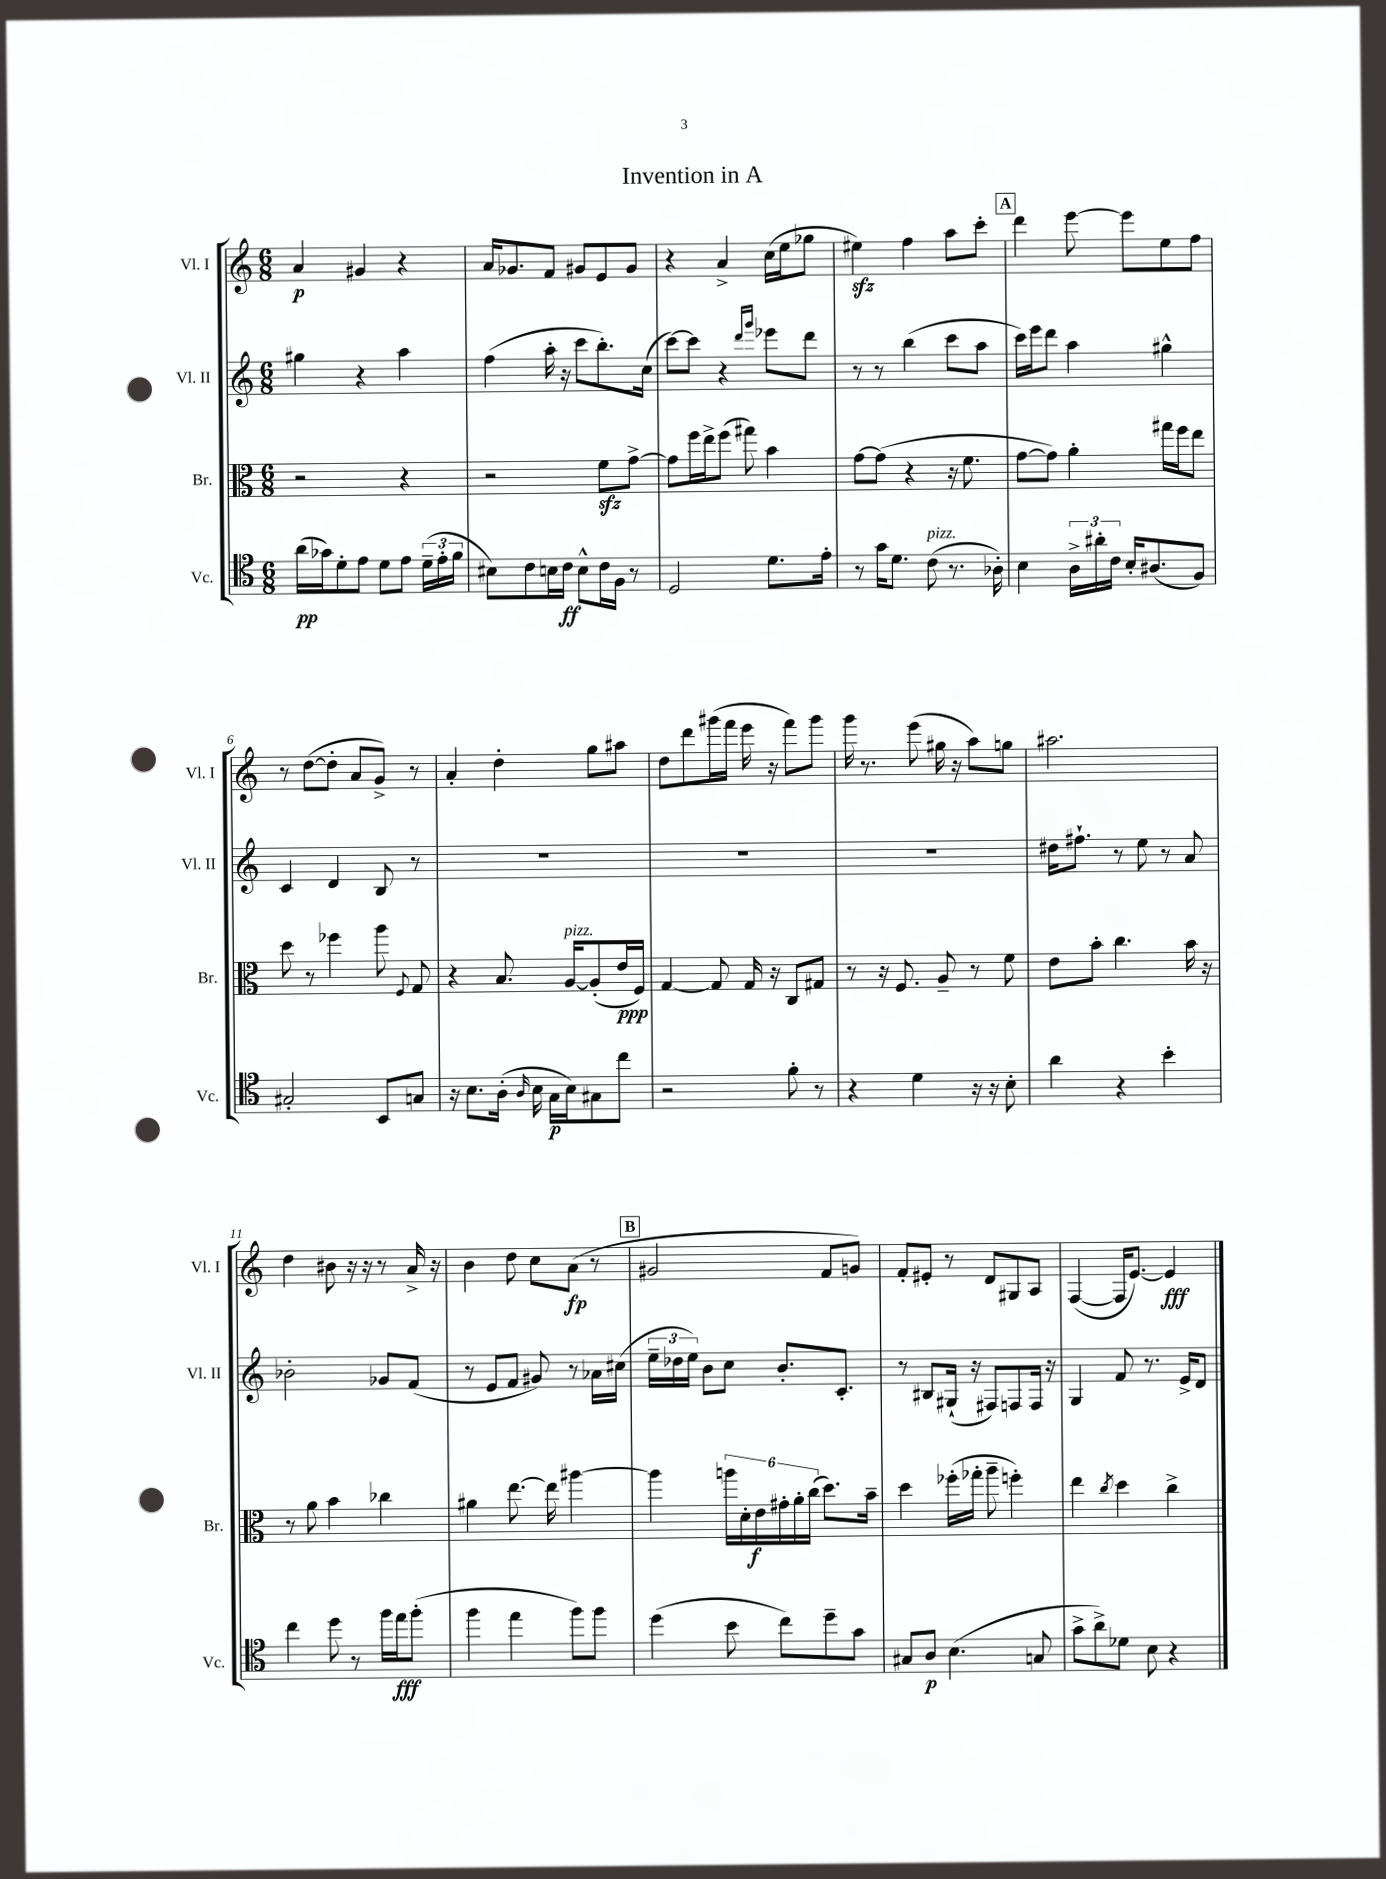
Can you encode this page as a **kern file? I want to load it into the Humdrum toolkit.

**kern	**dynam	**kern	**dynam	**kern	**kern	**dynam
*part4	*part4	*part3	*part3	*part2	*part1	*part1
*staff4	*staff4	*staff3	*staff3	*staff2	*staff1	*staff1
*I"Vc.	*	*I"Br.	*	*I"Vl. II	*I"Vl. I	*
*I'Vc.	*	*I'Br.	*	*I'Vl. II	*I'Vl. I	*
*clefC4	*	*clefC3	*	*clefG2	*clefG2	*
*k[]	*	*k[]	*	*k[]	*k[]	*
*M6/8	*	*M6/8	*	*M6/8	*M6/8	*
=1	=1	=1	=1	=1	=1	=1
(16a\LL	pp	2r	.	4gg#X\	4a/	p
16g-X\J)	.	.	.	.	.	.
8d'\	.	.	.	.	.	.
8e\J	.	.	.	4r	4g#X/	.
8d\L	.	.	.	.	.	.
8e\J	.	4r	.	4aa\	4r	.
(24d~\LL	.	.	.	.	.	.
24e'\	.	.	.	.	.	.
24f\JJ	.	.	.	.	.	.
=2	=2	=2	=2	=2	=2	=2
8B#X\L)	.	2r	.	(4ff\	16a/KL	.
.	.	.	.	.	8.g-X/	.
8c\	.	.	.	.	.	.
16Bn\L	.	.	.	16aa'\	8f/J	.
16c\JJ	ff	.	.	16r	.	.
8B^^\L	.	.	.	8ccc\L	8g#X/L	.
16c\L	.	8fzz\L	.	8.bb'\)	8e/	.
16F\JJ	.	.	.	.	.	.
8r	.	[8g^\J	.	.	8g#/J	.
.	.	.	.	(16cc\Jk	.	.
=3	=3	=3	=3	=3	=3	=3
2D/	.	8g\L]	.	[8ccc\L)	4r	.
.	.	16ff\L	.	8ccc\J]	.	.
.	.	16ee^\J	.	.	.	.
.	.	(8ff\J	.	4r	4a^/	.
.	.	8gg#X\)	.	.	.	.
.	.	.	.	16qqddd/LL	.	.
.	.	.	.	16qqggg/JJ	.	.
8.d\L	.	4b\	.	8eee-X\L	(16cc\LL	.
.	.	.	.	.	16ee\J	.
.	.	.	.	8ddd\J	8gg-X\J	.
16e'\Jk	.	.	.	.	.	.
=4	=4	=4	=4	=4	=4	=4
8r	.	[8g\L	.	8r	4ee#Xzz\)	.
16g\KL	.	(8g\J]	.	8r	.	.
8.d\J	.	.	.	.	.	.
.	.	4r	.	(4bb\	4ff\	.
!LO:TX:a:i:t=pizz.	!	!	!	!	!	!
(8c\	.	.	.	.	.	.
8.r	.	16r	.	8ccc\L	8aa\L	.
.	.	8.f\	.	.	.	.
.	.	.	.	8aa\J	8ccc'\J	.
16A-X'\)	.	.	.	.	.	.
!!LO:REH:place=s1:t=A
=5	=5	=5	=5	=5	=5	=5
4B\	.	[8g\L	.	16ccc\LL)	4ddd\	.
.	.	.	.	16eee\J	.	.
.	.	8g\J])	.	8ddd\J	.	.
24A^\LL	.	4a'\	.	4aa\	[8eee\	.
24a#X'\	.	.	.	.	.	.
24c\JJ	.	.	.	.	.	.
16B'/KL	.	.	.	.	8eee\L]	.
(8.A#X/	.	.	.	.	.	.
.	.	16gg#X\LL	.	4gg#X^^\	8ee\	.
.	.	16ff\J	.	.	.	.
8F/J)	.	8ee\J	.	.	8ff\J	.
!!LO:LB:g=z
=6	=6	=6	=6	=6	=6	=6
2G#X'/	.	8dd\	.	4c/	8r	.
.	.	8r	.	.	([8dd\L	.
.	.	4ff-X\	.	4d/	8dd'\J]	.
.	.	.	.	.	8a/L	.
8BB/L	.	8aa\	.	8B/	8g^/J)	.
.	.	8qqF/	.	.	.	.
8Gn/J	.	8G/	.	8r	8r	.
=7	=7	=7	=7	=7	=7	=7
16r	.	4r	.	2.r	4a'/	.
8.B\L	.	.	.	.	.	.
(16A'\Jk	.	8.B/	.	.	4dd'\	.
16qqA/	.	.	.	.	.	.
16B\	.	.	.	.	.	.
16G\LL	p	.	.	.	.	.
!	!	!LO:TX:a:i:t=pizz.	!	!	!	!
16B\J)	.	[16A/KL	.	.	.	.
8G#X\	.	(8A'/]	.	.	8gg\L	.
8cc\J	.	16e/L	ppp	.	8aa#X\J	.
.	.	16F/JJ)	.	.	.	.
=8	=8	=8	=8	=8	=8	=8
2r	.	[4G/	.	2.r	8dd\L	.
.	.	.	.	.	8ddd\	.
.	.	8G/]	.	.	(16ggg#X\L	.
.	.	.	.	.	16fff\JJ	.
.	.	16G/	.	.	16eee\	.
.	.	16r	.	.	16r	.
8f'\	.	8C/L	.	.	8fff\L)	.
8r	.	8G#X/J	.	.	8ggg#\J	.
=9	=9	=9	=9	=9	=9	=9
4r	.	8r	.	2.r	16ggg\	.
.	.	.	.	.	8.r	.
.	.	16r	.	.	.	.
.	.	8.F/	.	.	.	.
4d\	.	.	.	.	(8eee\	.
.	.	8A~/	.	.	16gg#X\	.
.	.	.	.	.	16r	.
16r	.	8r	.	.	8aa\L)	.
16r	.	.	.	.	.	.
8B'\	.	8f\	.	.	8ggn\J	.
=10	=10	=10	=10	=10	=10	=10
4a\	.	8e\L	.	16dd#X\KL	2.aa#X\	.
.	.	.	.	8.ff#X`\J	.	.
.	.	8b'\J	.	.	.	.
4r	.	4.cc\	.	8r	.	.
.	.	.	.	8ee\	.	.
4b'\	.	.	.	8r	.	.
.	.	16b\	.	8a/	.	.
.	.	16r	.	.	.	.
!!LO:LB:g=z
=11	=11	=11	=11	=11	=11	=11
4cc\	.	8r	.	2b-X'\	4dd\	.
.	.	8a\	.	.	.	.
8dd\	.	4b\	.	.	8b#X\	.
8r	.	.	.	.	16r	.
.	.	.	.	.	16r	.
16ff\LL	.	4cc-X\	.	8g-X/L	8r	.
16ee\J	fff	.	.	.	.	.
(8ff'\J	.	.	.	(8f/J	16a^/	.
.	.	.	.	.	16r	.
=12	=12	=12	=12	=12	=12	=12
4ff\	.	4a#X\	.	8r	4b\	.
.	.	.	.	8e/L	.	.
4ee\	.	[8.ee\	.	8f/J	8dd\	.
.	.	.	.	8g#X/)	8cc\L	.
.	.	16ee\]	.	.	.	.
8ff\L)	.	[4aa#X\	.	8r	(8a\J	fp
8ff\J	.	.	.	16a-X\LL	8r	.
.	.	.	.	(16cc#X\JJ	.	.
!!LO:REH:place=s1:t=B
=13	=13	=13	=13	=13	=13	=13
(4dd\	.	4aa#\]	.	24ee~\LL	2g#X/	.
.	.	.	.	24dd-X\	.	.
.	.	.	.	24ee\JJ)	.	.
.	.	.	.	8b\L	.	.
8b\	.	24aan\LL	.	8cc\J	.	.
.	.	24d'\	.	.	.	.
.	.	24e\	f	.	.	.
8cc\L)	.	24g#X'\	.	8.b'/L	.	.
.	.	24a'\	.	.	.	.
.	.	(24cc\JJ	.	.	.	.
8dd~\	.	8.dd\L)	.	.	8f/L	.
.	.	.	.	8.c'/J	.	.
8g\J	.	.	.	.	8gn/J)	.
.	.	16b~\Jk	.	.	.	.
=14	=14	=14	=14	=14	=14	=14
8G#X/L	.	4dd\	.	8r	8f'/L	.
8A/J	p	.	.	8B#X/L	8e#X'/J	.
(4.B\	.	(16ff-X'\LL	.	(16G#X`/Jk	8r	.
.	.	16gg-X'\JJ	.	16r	.	.
.	.	8aa~\	.	8F#X/L)	8d/L	.
.	.	4ffn'\)	.	8Fn/	8G#X/	.
8Gn/	.	.	.	16F/Jk	8A/J	.
.	.	.	.	16r	.	.
=15	=15	=15	=15	=15	=15	=15
8g^\L	.	4ee\	.	4G/	([4F/	.
8a^\)	.	.	.	.	.	.
.	.	8qcc/	.	.	.	.
8d-X\J	.	4dd\	.	8f/	16F/KL]	.
.	.	.	.	.	[8.e/J)	.
8B\	.	.	.	8.r	.	.
4r	.	4cc^\	.	.	4e/]	fff
.	.	.	.	16e^/KL	.	.
.	.	.	.	8d/J	.	.
==	==	==	==	==	==	==
*-	*-	*-	*-	*-	*-	*-
